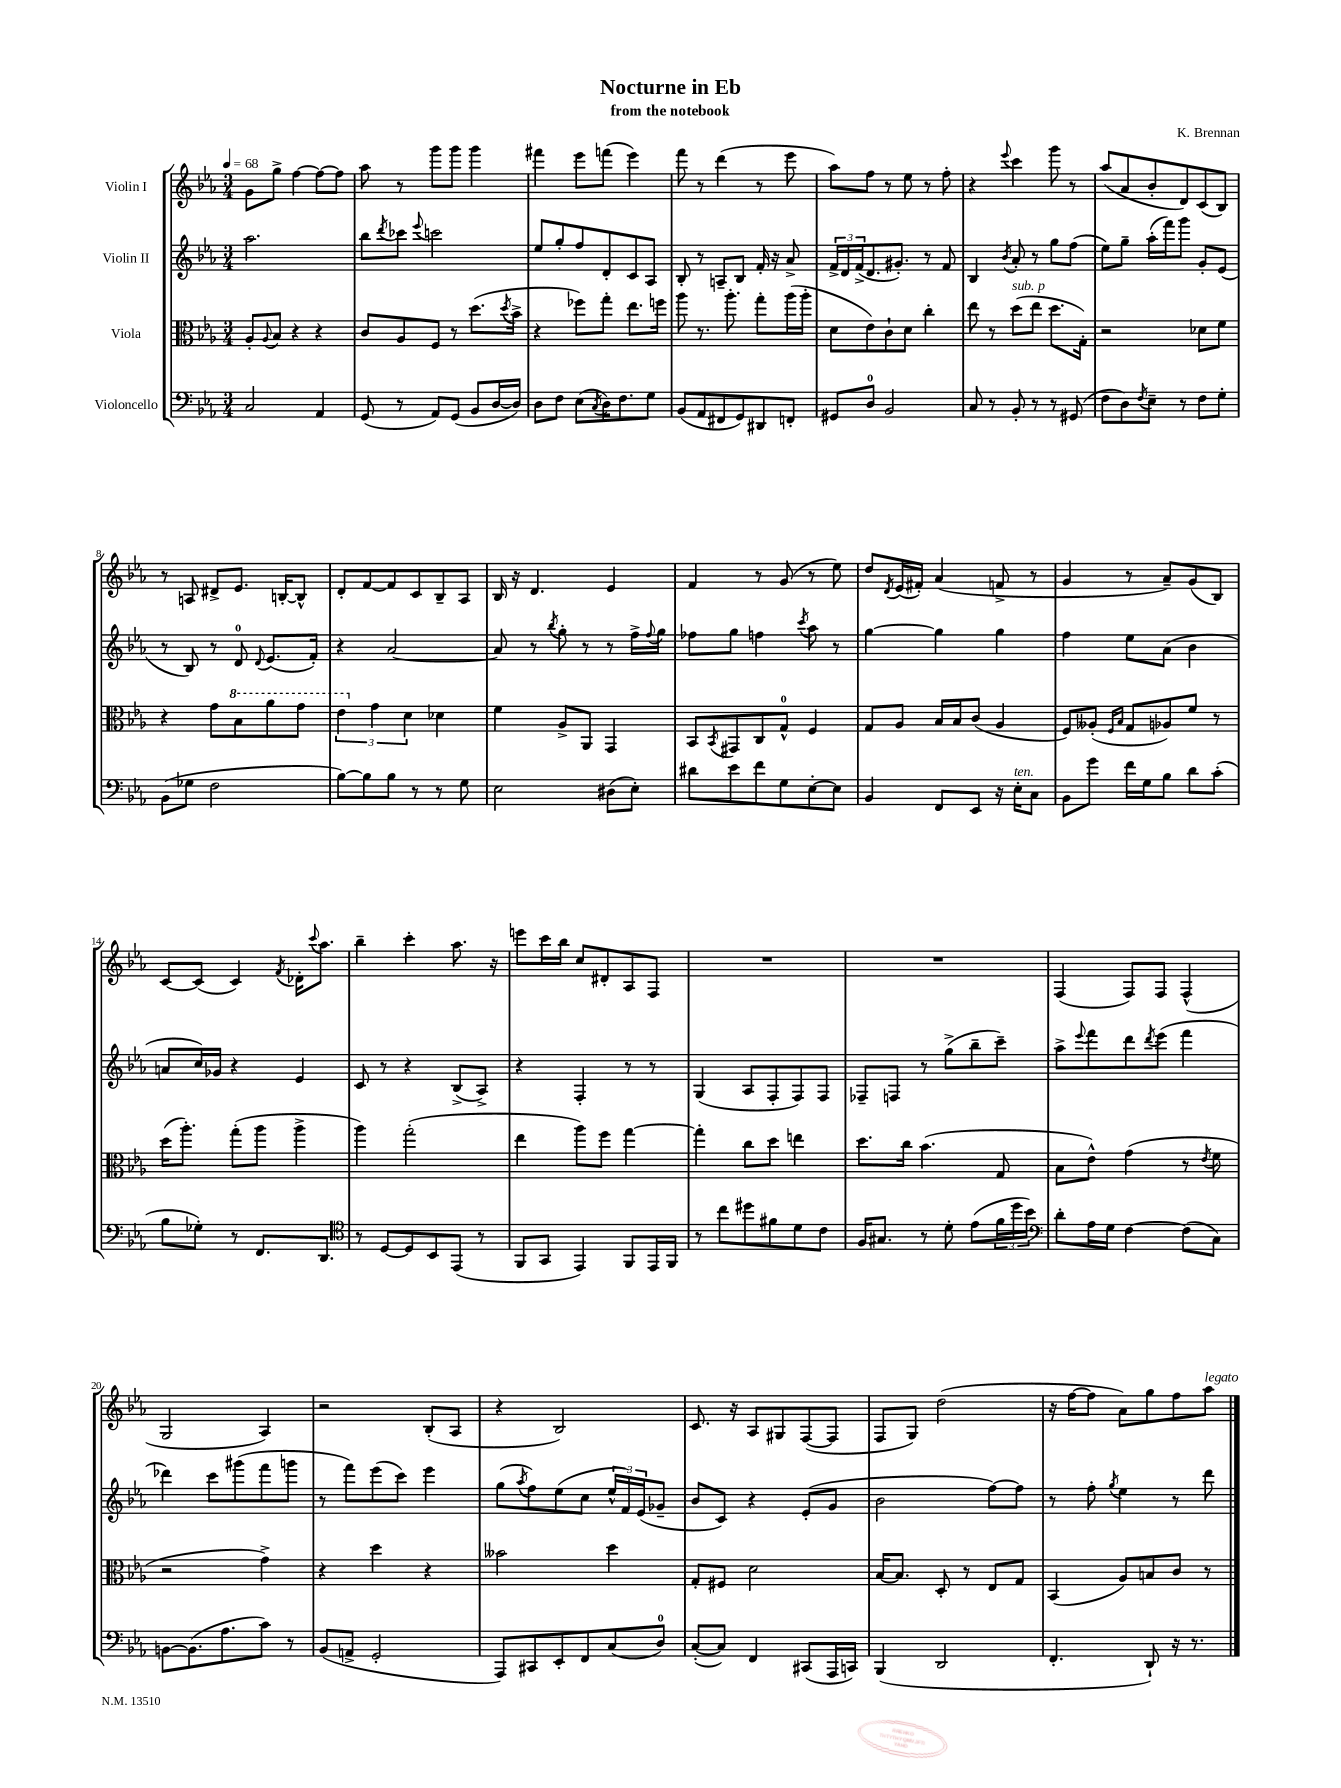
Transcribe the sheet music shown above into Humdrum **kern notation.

**kern	**kern	**kern	**kern
*staff4	*staff3	*staff2	*staff1
*clefF4	*clefC3	*clefG2	*clefG2
*k[b-e-a-]	*k[b-e-a-]	*k[b-e-a-]	*k[b-e-a-]
*M3/4	*M3/4	*M3/4	*M3/4
*MM68	*MM68	*MM68	*MM68
2C/	8A-'/L	2.aa-\	8g\L
.	8qqA-/	.	.
.	8B-/J	.	8gg^\J
.	4r	.	[4ff\
4AA-/	4r	.	8ff\_L
.	.	.	8ff\]J
=	=	=	=
(8GG/	8c/L	8bb-\L	8aa-\
.	.	8qddd/	.
8r	8A-/	8ccc-\J	8r
.	.	8qqeee-/	.
8AA-/L)	8F/J	2ccc\	8ggg\L
(8GG/J	8r	.	8ggg\J
8BB-/L	(8.dd\L	.	4ggg\
[16D/L	.	.	.
.	8qdd/	.	.
16D/]JJ)	16b-^\Jk	.	.
=	=	=	=
8D\L	4r	8ee-/L	4fff#\
8F\J	.	8gg'/	.
(8E-\L	8ff-\L)	8ff/	8eee-\L
8qC/	.	.	.
16D\K)	8gg'\J	8d'/	(8fff\J
8.F\	.	.	.
.	8.ee-\L	8c/	4eee-\)
8G\J	.	8A-/J	.
.	16ff\Jk	.	.
=	=	=	=
(8BB-/L	8aa-\	8B-'/	8fff\
8AA-/	8.r	8r	8r
8FF#/	.	8A~/L	(4ddd\
.	8.aa-'\	.	.
8GG/)	.	8B-/J	.
8DD#/	8gg'\L	16f'/	8r
.	.	16r	.
8FF'/J	(16aa-\L	8a-^/	8eee-\
.	16aa-'\JJ	.	.
=	=	=	=
8GG#/L	8d\L	24f^/LL	8aa-\L)
.	.	24d/	.
.	.	(24f^/J	.
8D/J	8e-\)	8.d/	8ff\J
2BB-/	8c`\	.	8r
.	.	8.g#'/J)	.
.	8d\J	.	8ee-\
.	4cc'\	8r	8r
.	.	8f/	8ff'\
=	=	=	=
8C/	8ee-\	4B-/	4r
8r	8r	.	.
.	.	8qb-/	8qqeee-/
8BB-'/	(8dd\L	8a-'/	4ccc\
8r	8ee-\J	8r	.
8r	8.dd\L	8gg\L	8ggg\
(8GG#/	.	(8ff\J	8r
.	16G'\Jk)	.	.
=	=	=	=
8F\L	2r	8ee-\L)	(8aa-/L
8D\)	.	8gg~\J	8a-/
8qF/	.	.	.
8E-~\J	.	(16aa-'\LL	8b-'/
.	.	16fff\J)	.
8r	.	8ggg\J	8d/)
8F\L	8d-\L	8g'/L	(8c/
8G'\J	8f\J	(8e-/J	8B-/J)
=	=	=	=
(8BB-\L	4r	8r	8r
8G-\J	.	8B-/)	8A/
2F\	8g\L	8r	8d#^/L
.	8b-\	8d/	8.e-/J
.	.	8qqd/	.
.	8aa-\	(8.e-/L	.
.	.	.	[16B'/LK
.	8gg\J	.	8B^^/]J
.	.	16f'/Jk)	.
=	=	=	=
[8B-\L)	6ee-\	4r	8d'/L
8B-\]	.	.	[8f/
.	6g\	.	.
8B-\J	.	[2a-/	8f/]
.	6d\	.	.
8r	.	.	8c/
8r	4d-\	.	8B-~/
8G\	.	.	8A-/J
=	=	=	=
2E-\	4f\	8a-/]	16B-/
.	.	.	16r
.	.	8r	4.d/
.	.	8qbb-/	.
.	8A-^/L	8gg'\	.
.	8AA-/J	8r	.
(8D#\L	4GG/	8r	4e-/
8E-'\J)	.	16ff^\LL	.
.	.	8qqff/	.
.	.	16gg\JJ	.
=	=	=	=
8d#\L	8BB-/L	8ff-\L	4f/
.	8qBB-/	.	.
8e-\	8GG#/	8gg\J	.
8f\	8C/	4ff\	8r
8G\	8G^^/J	.	(8g/
.	.	8qccc/	.
[8E-'\	4F/	8aa-\	8r
8E-\]J	.	8r	8ee-\)
=	=	=	=
4BB-/	8G/L	[4gg\	8dd/L
.	.	.	8qd/
.	8A-/J	.	(16e-/L
.	.	.	16f#'/JJ)
8FF/L	16B-/LL	4gg\]	(4a-/
.	16B-/J	.	.
8EE-/J	(8c/J	.	.
16r	4A-/	4gg\	8f^/
16E-'\LK	.	.	.
8C\J	.	.	8r
=	=	=	=
8BB-\L	8F/L)	4ff\	4g/
8g\J	(8A--'/J	.	.
.	16qqF/LL	.	.
.	16qqB-/JJ	.	.
16f\LL	8G/L	8ee-\L	8r
16G\J	.	.	.
8B-\J	8A-/)	(8a-\J	8a-~/L)
8d\L	8f/J	4b-\	(8g/
(8c'\J	8r	.	8B-/J)
=	=	=	=
8B-\L	(16dd\LK	8a/L	[8c/L
.	8.aa-'\J)	.	.
8G-'\J)	.	16cc/L)	(8c/]J
.	.	16g-/JJ	.
8r	(8gg'\L	4r	4c/)
8.FF/L	8aa-\J	.	.
.	.	.	8qf/
.	4aa-^\	4e-/	16d-'\LK
.	.	.	8qqccc/
8.DD/J	.	.	8.aa-\J
=	=	=	=
*clefC4	*	*	*
8r	4aa-\)	8c/	4bb-~\
[8D/L	.	8r	.
8D/]	(2gg'\	4r	4ccc'\
8BB-/	.	.	.
(8EE-/J	.	(8B-^/L	8.aa-\
8r	.	8A-^/J)	.
.	.	.	16r
=	=	=	=
8FF/L	4ee-\	4r	8eee\L
8GG/J	.	.	16ccc\L
.	.	.	16bb-\JJ
4EE-/)	8aa-\L)	4F'/	8cc/L
.	8ff\J	.	8d#'/
8FF/L	[4gg\	8r	8A-/
16EE-/L	.	8r	8F/J
16FF/JJ	.	.	.
=	=	=	=
8r	4gg'\]	(4G/	2.r
8cc\L	.	.	.
8dd#\	8cc\L	8A-/L	.
8f#\	8dd\J	8F'/	.
8d\	4ee\	8F/)	.
8c\J	.	8F/J	.
=	=	=	=
16F/LK	8.dd\L	8F-~/L	2.r
8.G#/J	.	.	.
.	.	8F/J	.
.	16cc\Jk	.	.
8r	(4.b-\	8r	.
8d'\	.	(8gg^\L	.
(8e-\L	.	8bb-~\	.
24f\L	8G/	8ccc~\J)	.
24dd\	.	.	.
24b-\JJ)	.	.	.
=	=	=	=
*clefF4	*	*	*
8d'\L	8B-\L	8aa-^\L	(4F/
.	.	8qqeee-/	.
16A-\L	8e-^^\J)	8fff\	.
16G\JJ	.	.	.
[4F\	(4g\	8ddd\	8F/L)
.	.	8qddd/	.
.	.	(8eee-\J	8F/J
(8F\]L	8r	4fff\	(4F^^/
.	8qe-/	.	.
8C\J)	8f\	.	.
=	=	=	=
[8BB\L	2r	4ddd-\)	2G/
(8.BB\]	.	.	.
.	.	8ccc\L	.
8.A-\	.	.	.
.	.	(8ggg#\	.
8c\J)	4g^\)	8fff\	4A-/)
8r	.	8ggg\J	.
=	=	=	=
(8BB-/L	4r	8r	2r
8AA^/J	.	8fff\L)	.
2GG'/	4dd\	(8eee-\	.
.	.	8ccc\J)	.
.	4r	4eee-\	(8B-'/L
.	.	.	8A-/J
=	=	=	=
8AAA-/L)	2b--\	(8gg\L	4r
.	.	8qaa-/	.
8CC#/	.	8ff\)	.
8EE-'/	.	(8ee-\	2B-/)
8FF/	.	8cc\J	.
(8C/	4dd\	24ee-^^/LL	.
.	.	24f/)	.
.	.	(24e-/J	.
8D/J)	.	8g-~/J	.
=	=	=	=
([8C'/L	8G'/L	8b-/L	8.c/
8C/]J)	8F#/J	8c/J)	.
.	.	.	16r
4FF/	2d\	4r	8A-/L
.	.	.	8G#/
(8CC#/L	.	(8e-'/L	([8F/
16AAA-/L	.	8g/J	8F/]J
16CC/JJ)	.	.	.
=	=	=	=
(4BBB-/	[16B-/LK	2b-\	8F/L
.	8.B-/]J	.	.
.	.	.	8G/J)
2DD/	8D'/	.	(2dd\
.	8r	.	.
.	8E-/L	[8ff\L)	.
.	8G/J	8ff\]J	.
=	=	=	=
4.FF'/	(4BB-/	8r	16r
.	.	.	[16ff\LK
.	.	8ff'\	8ff\]J
.	.	8qgg/	.
.	8A-/L)	4ee-\	8a-\L)
8DD`/)	8B/	.	8gg\
16r	8c/J	8r	8ff\
8.r	.	.	.
.	8r	8ddd\	8aa-\J
==	==	==	==
*-	*-	*-	*-
